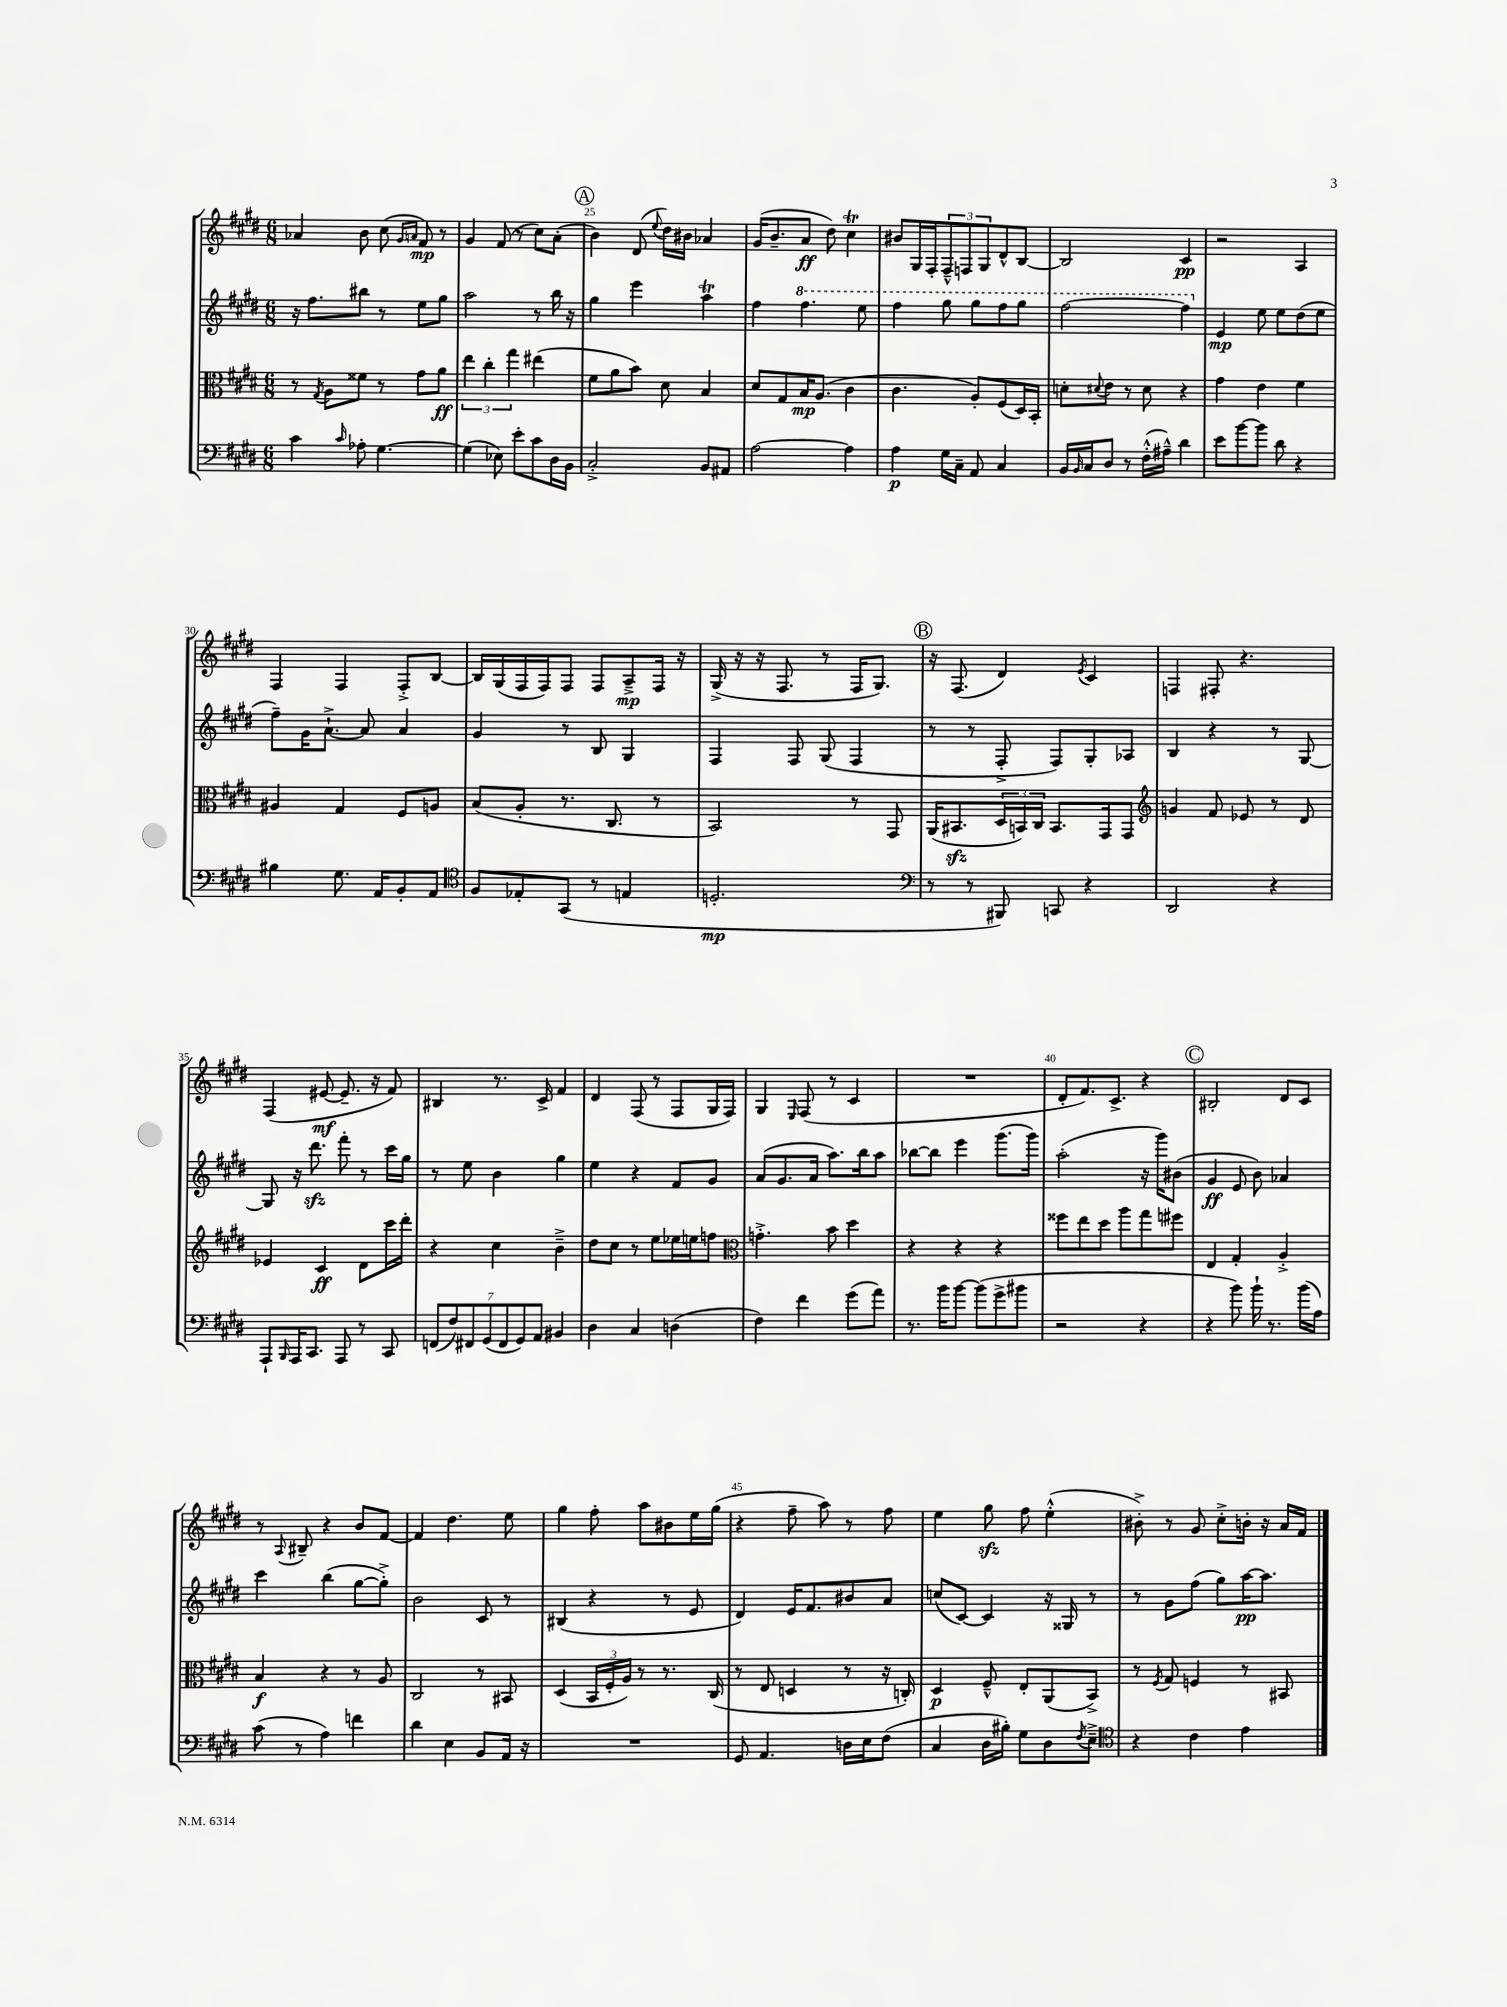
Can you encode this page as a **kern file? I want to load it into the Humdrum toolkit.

**kern	**kern	**kern	**kern
*staff4	*staff3	*staff2	*staff1
*clefF4	*clefC3	*clefG2	*clefG2
*k[f#c#g#d#]	*k[f#c#g#d#]	*k[f#c#g#d#]	*k[f#c#g#d#]
*M6/8	*M6/8	*M6/8	*M6/8
4c#\	8r	16r	4a-/
.	.	8.ff#\L	.
.	8qG#/	.	.
.	8A\L	.	.
16qqc#/	.	.	.
8A-'\	8f##\J	8bb#\J	8b\
[4.G#\	8r	8r	(8cc#\
.	.	.	16qqg#/LL
.	.	.	16qqa/JJ
.	8g#\L	8ee\L	8f#/)
.	8a\J	8gg#\J	8r
=	=	=	=
(4G#\]	6ee\	2aa\	4g#/
.	6cc#'\	.	.
8E-\)	.	.	(8f#/
.	6gg#\	.	.
8e'\L	.	.	8r
8c#\	(4ee#\	8r	8cc#\L)
16D#\L	.	16bb\	(8a'\J
16BB\JJ	.	16r	.
=	=	=	=
2C#'^/	8f#\L	4gg#\	4b\)
.	8a\	.	.
.	8b\J)	4eee\	(8d#/
.	.	.	8qqee/
.	8d#\	.	16dd#\LL)
.	.	.	16b#\JJ
8BB/L	4B/	4aa\	4a-/
8AA#/J	.	.	.
=	=	=	=
[2A\	8d#/L	4ff#\	(16g#/LK
.	.	.	8.b~/
.	8G#/	.	.
.	16B/K	4.fff#\	8a/J
.	(8.A/J	.	.
.	.	.	8dd#\)
4A\]	4c#\	.	4cc#\
.	.	8eee\	.
=	=	=	=
4A\	4.c#\	4fff#\	8b#/L
.	.	.	16G#/L
.	.	.	16F#'/J
16G#\LL	.	8ggg#\	12F#~^^/
16C#~\JJ	.	.	.
.	.	.	12F/
8AA/	8A'/L)	8ggg#\L	.
.	.	.	12G#/
4C#/	(8F#/	8fff#\	8d#^^/
.	16D#/L)	8ggg#\J	[8B/J
.	16BB'/JJ	.	.
=	=	=	=
16BB/LL	8d'\L	[2fff#\	2B/]
16qqBB/	.	.	.
16C#/J	.	.	.
.	8qqd#/	.	.
8D#/J	8e\J	.	.
8r	8r	.	.
(16F#'^^\LL	8d#\	.	.
16A#~^^\JJ)	.	.	.
4d#\	4r	4fff#\]	4c#/
=	=	=	=
8e\L	4g#\	4e/	2r
[8b\	.	.	.
8b\]J	4e\	8ee\	.
8d#\	.	8ee\L	.
4r	4f#\	(8dd#\	4A/
.	.	8ee\J	.
=	=	=	=
4B#\	4A#/	8ff#~\L)	4F#/
.	.	16g#\K	.
.	.	[8.a`^\J	.
8.G#\	4G#/	.	4F#/
.	.	8a/]	.
16AA/LK	.	.	.
8BB'/	8F#/L	4a/	8F#'^/L
8AA/J	8A/J	.	[8B/J
=	=	=	=
*clefC4	*	*	*
8F#/L	(8B/L	4g#/	16B/]LL
.	.	.	(16G#/
8E-'/	8A'/J	.	16F#/
.	.	.	16F#/J)
(8GG#/J	8.r	8r	8F#/J
8r	.	8B/	8F#/L
.	8.C#/	.	.
4E/	.	4G#/	8A~^/
.	8r	.	16F#/Jk
.	.	.	16r
=	=	=	=
2.D'/	2BB/)	4F#/	(16G#^/
.	.	.	16r
.	.	.	16r
.	.	.	8.F#/
.	.	8F#/	.
.	.	(8G#/	8r
.	8r	4F#/	16F#/LK
.	.	.	8.G#/J)
.	8GG#/	.	.
=	=	=	=
*clefF4	*	*	*
8r	(16AA/LK	8r	16r
.	8.BB#/	.	(8.F#/
8r	.	8r	.
8BBB#/)	24D#/L	8F#'^/	4d#/)
.	24BB/)	.	.
.	24C#/JJ	.	.
8CC/	8.BB/L	8F#/L)	.
.	.	.	8qe/
4r	.	8G#'/	4c#/
.	16GG#/k	.	.
.	8GG#/J	8A-/J	.
=	=	=	=
*	*clefG2	*	*
2DD#/	4g/	4B/	4F/
.	8f#/	4r	8F#'/
.	8e-/	.	4.r
4r	8r	8r	.
.	8d#/	[8G#/	.
=	=	=	=
8AAA`/L	4e-/	8G#/]	(4F#/
16qqBBB/	.	.	.
16AAA/K	.	16r	.
8.CC#/J	.	8.ddd#\	.
.	4c#/	.	[8e#/
8AAA/	.	8fff#'\	8.e#~/]
8r	8d#\L	8r	.
.	.	.	16r
8CC#/	16ccc#\L	16ccc#\LL	8f#/)
.	16ddd#'\JJ	16gg#\JJ	.
=	=	=	=
(14FF/L	4r	8r	4B#/
14F#/)	.	.	.
.	.	8ee\	.
14FF#/	.	.	.
(14GG#/	.	.	.
.	4cc#\	4b\	8.r
14FF#/	.	.	.
14GG#/)	.	.	.
14AA/J	.	.	.
.	.	.	16c#^/
4BB#/	4b~^\	4gg#\	4f#/
=	=	=	=
4D#\	8dd#\L	4ee\	4d#/
.	8cc#\J	.	.
4C#/	8r	4r	(8F#/
.	8ee\L	.	8r
(4D\	16ee-\L	8f#/L	8F#/L
.	16ee\J	.	.
.	8ff\J	8g#/J	16G#/L
.	.	.	16F#/JJ)
=	=	=	=
*	*clefC3	*	*
4F#\)	4.g'^\	(8a/L	4G#/
.	.	8.g#/	.
.	.	.	16qqE/
4f#\	.	.	(8F#/
.	.	16a/Jk	.
.	8b\	8.aa\L)	8r
(8g#\L	4dd#\	.	4c#/
.	.	16bb\k	.
8a\J)	.	8aa\J	.
=	=	=	=
8.r	4r	[8bb-\L	2.r
.	.	8bb-\]J	.
16b\LK	.	.	.
[8b\J	4r	4eee\	.
(8b\]L	.	.	.
8g#^\	4r	(8.ggg#\L	.
8b#\J	.	.	.
.	.	16ggg#\Jk)	.
=	=	=	=
2r	8ff##\L	(2aa'\	8d#'/L
.	8ee\	.	8.f#/)
.	8dd#\J	.	.
.	.	.	8.c#^/J
.	8aa\L	.	.
4r	8gg#\	16r	4r
.	.	16ggg#\LK)	.
.	8ff#\J	(8b#\J	.
=	=	=	=
4r	4E/	4g#/	2B#'/
8b\)	4G#'/	8e/	.
16b`\	.	8b\)	.
8.r	.	.	.
.	4A'^/	4a-/	8d#/L
(16b\LL	.	.	8c#/J
16A\JJ)	.	.	.
=	=	=	=
(8c#\	4B/	4ccc#\	8r
.	.	.	8qqA/
8r	.	.	8B#~/
4A\)	4r	(4bb\	4r
4f\	8r	[8gg#\L	8b/L
.	8A/	8gg#'^\]J)	[8f#/J
=	=	=	=
4d#\	2C#/	2b\	4f#/]
4E\	.	.	4.dd#\
8BB/L	8r	8c#/	.
16AA/Jk	8BB#/	8r	8ee\
16r	.	.	.
=	=	=	=
2.r	(4D#/	(4B#/	4gg#\
.	24BB/LL	4r	8ff#'\
.	24F#'/	.	.
.	24A/JJ)	.	.
.	8r	.	8aa\L
.	8.r	8r	8b#\
.	.	8e/	16ee\L
.	(16C#/	.	(16gg#\JJ
=	=	=	=
8GG#/	8r	4d#/)	4r
4.AA/	8E/	.	.
.	4D/	16e/LK	8ff#~\
.	.	8.f#/	.
.	.	.	8aa\)
16D\LL	8r	8b#/	8r
16E\J	.	.	.
(8F#\J	16r	8a/J	8ff#\
.	16C'/)	.	.
=	=	=	=
4C#/	4D#/	(8cc/L	4ee\
.	.	[8c#/J)	.
16D#\LL	8F#~^^/	4c#/]	8gg#\
16B#'\JJ)	.	.	.
8G#\L	8E'/L	.	8ff#\
8D#\	(8AA/	16r	(4ee'^^\
.	.	16G##/	.
8qF#/	.	.	.
8E~^\J	8BB^/J)	8r	.
=	=	=	=
*clefC4	*	*	*
4r	8r	8r	8b#'^\)
.	8qF#/	.	.
.	8G#/	8g#\L	8r
4c#\	4F/	(8ff#\J	8g#/
.	.	8gg#\L)	8cc#'^\L
4e\	8r	[16aa\K	16b'\Jk
.	.	8.aa\]J	16r
.	8BB#/	.	16a/LL
.	.	.	16f#/JJ
==	==	==	==
*-	*-	*-	*-
